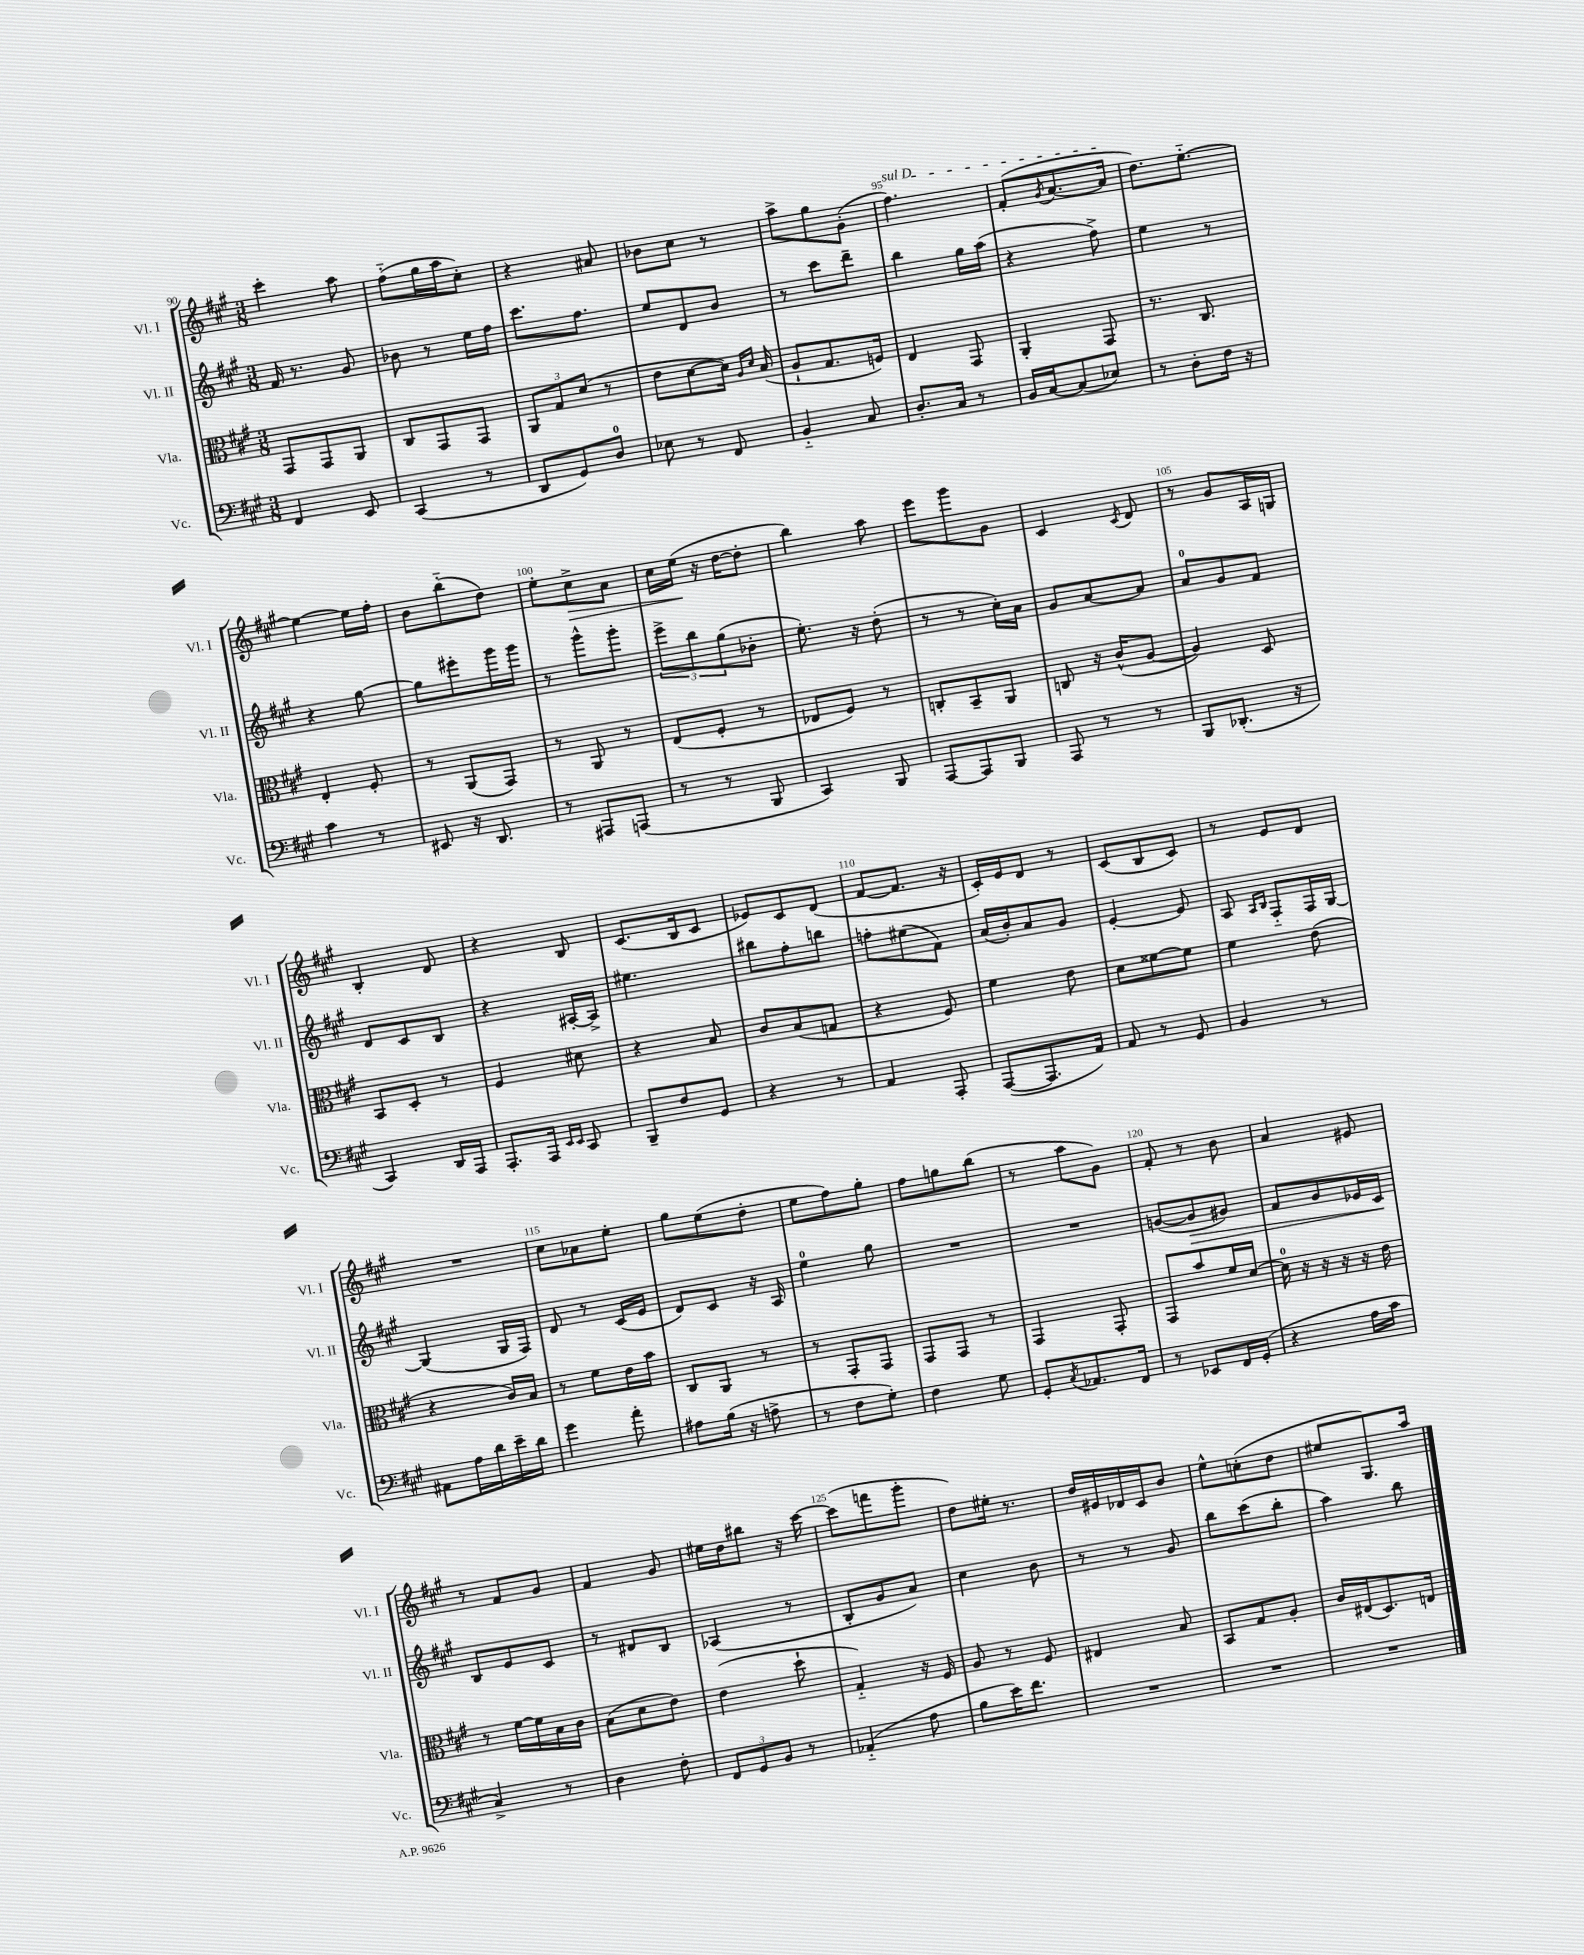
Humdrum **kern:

**kern	**kern	**kern	**kern
*staff4	*staff3	*staff2	*staff1
*clefF4	*clefC3	*clefG2	*clefG2
*k[f#c#g#]	*k[f#c#g#]	*k[f#c#g#]	*k[f#c#g#]
*M3/8	*M3/8	*M3/8	*M3/8
4FF#	8GG#	16f#	4ccc#'
.	.	8.r	.
.	8GG#	.	.
8EE	8AA	8g#	8aa
=	=	=	=
(4CC#	8C#	8b-	(8ff#'~
.	8GG#	8r	16gg#
.	.	.	16aa
8r	8GG#	16ee	8cc#')
.	.	16ff#	.
=	=	=	=
8DD	12AA	8.ccc#	4r
.	12G#	.	.
8GG#)	.	.	.
.	(12d	.	.
.	.	8.ff#	.
8D	8r	.	8a#
=	=	=	=
8E-	8e	8ee	8b-
8r	[8d	8d	8cc#
8FF#	16d])	8b	8r
.	16qqA	.	.
.	16qqd	.	.
.	(16B	.	.
=	=	=	=
4BB'~	8A`	8r	8aa^
.	8.G#	8ccc#	8gg#
8C#	.	8ddd~	(8g#'
.	16F)	.	.
=	=	=	=
8.D'	4E	4bb	4.ff#)
16C#	.	.	.
8r	8GG#	16gg#	.
.	.	(16aa	.
=	=	=	=
16BB	4AA'	4r	(8f#'
[16C#	.	.	.
.	.	.	8qg#
(8C#]	.	.	[8.a
8E-)	8GG#	8ff#^)	.
.	.	.	16a]
=	=	=	=
8r	8.r	4ee	8.dd)
8D'	.	.	.
.	8.C#	.	[8.ee'~
16F#	.	8r	.
16r	.	.	.
=	=	=	=
4c#	4E'	4r	4ee_
8r	8F#'	[8gg#	16ee]
.	.	.	16ff#'
=	=	=	=
8EE#	8r	8gg#]	8b
16r	(8AA	8eee#'	(8bb'~
8.DD	.	.	.
.	8GG#)	16ggg#	8dd)
.	.	16ggg#	.
=	=	=	=
8r	8r	8r	8ee'
8AAA#	8AA	8ggg#^^	8cc#^
(8AAA	8r	8ggg#'	8a
=	=	=	=
8r	(8E	12eee^	16cc#
.	.	.	(16ee
.	.	12bb	.
8r	8F#'	.	16r
.	.	(12gg#	.
.	.	.	[16dd
8BBB	8r	8b-'	8dd']
=	=	=	=
4CC#)	8E-	8.ee')	4bb)
.	8F#)	.	.
.	.	16r	.
8BBB	8r	(8dd'	8aa
=	=	=	=
[8AAA	8C'	8r	8eee
8AAA]	8BB~	8r	8ggg#
8BBB	8AA	16cc#')	8g#
.	.	16a	.
=	=	=	=
8AAA	8C	8g#	4c#
8r	16r	[8a	.
.	(16c#^^	.	.
.	.	.	8qc#
8r	[8A	8a]	8d
=	=	=	=
8BBB	4A])	8a	8r
(8.DD-'	.	8g#	8g#
.	8D	8f#	16A
16r	.	.	16G
=	=	=	=
4CC#)	8BB	8d	4B'
.	8D'	8c#	.
16DD	8r	8B	8d
16AAA	.	.	.
=	=	=	=
8.AAA'	4F#	4r	4r
16AAA	.	.	.
16qqEE	.	.	.
16qqEE	.	.	.
8CC#	8d#	[16A#'	8B
.	.	16A#^]	.
=	=	=	=
8BBB~	4r	4.ee#	(8.c#
8F#	.	.	.
.	.	.	16B
8GG#	8B	.	8c#
=	=	=	=
4r	8c#	8bb#	8e-)
.	(8B	8ff#'	8c#
8r	8G	8bb	(8d
=	=	=	=
4AA	4r	8ff'	[8f#
.	.	(8ee#	8.f#]
8AAA'	8F#)	8f#)	.
.	.	.	16r
=	=	=	=
([8AAA	4f#	(16a	16c#')
.	.	16b')	16e
8.AAA]	.	8a	8d
.	8e	8g#	8r
16AA)	.	.	.
=	=	=	=
8AA	8d	[4e'	(8c#
8r	[8f##	.	8B
8GG#	8f##]	8e]	8c#)
=	=	=	=
4BB	4f#	8A	8r
.	.	16qqA	.
.	.	16qqB	.
.	.	8F#'~	8e
8r	(8e	16F#	8d
.	.	[16G#	.
=	=	=	=
8AA#	4r	(4G#]	4.r
16A	.	.	.
16d	.	.	.
16e~	16c#)	16G#	.
16d	16B	16F#)	.
=	=	=	=
4g#	8r	8d	8cc#
.	8f#	8r	8a-
8a'	16e	(16c#	8ee'
.	16b	16e	.
=	=	=	=
8A#	8C#	8d)	8gg#
(16B	8AA	8c#	(8ee
16r	.	.	.
8A^	8r	16r	8dd'
.	.	16A	.
=	=	=	=
8r	8r	4ee	8ee
8F#	8GG#'	.	8ff#)
8G#')	8GG#	8gg#	8gg#'
=	=	=	=
4F#	8GG#	4.r	8ff#
.	8GG#	.	8gg
8G#	8r	.	(8bb
=	=	=	=
8GG#'	4GG#	4.r	8r
8qC#	.	.	.
8.AA-	.	.	8aa
.	8GG#'	.	8g#)
16FF#	.	.	.
=	=	=	=
8r	8GG#	([8g	8f#'
8EE-	8b	8g]	8r
16FF#	16f#	8g#)	8b
(16GG#'	[16d	.	.
=	=	=	=
4r	16d]	8f#	4a
.	16r	.	.
.	16r	8g#	.
.	16r	.	.
16A	16r	16e-	8e#
16c#	16e	16c#	.
=	=	=	=
4C#^)	8r	8B	8r
.	[16f#	8e	8f#
.	16f#]	.	.
8r	16B	8c#	8g#
.	16c#	.	.
=	=	=	=
4D	(8B	8r	4f#
.	8d	8d#	.
8F#'	8e)	8B	8g#
=	=	=	=
12FF#	(4e	(4A-	16ee#
.	.	.	16dd
12GG#	.	.	.
.	.	.	8bb#
12BB	.	.	.
8r	8dd`	8r	16r
.	.	.	[16ccc#
=	=	=	=
(4AA-'~	4G#'~)	8B'	(8ccc#]
.	.	8g#	8fff
8A	16r	8a)	8ggg#'
.	16F#	.	.
=	=	=	=
8B	8A	4cc#	8dd)
16e)	8r	.	16ee#'
8.f#	.	.	8.r
.	8F#	8b	.
=	=	=	=
4.r	4E#	8r	16dd
.	.	.	16e#
.	.	8r	16d-
.	.	.	16c#
.	8B	8g#	8b
=	=	=	=
4.r	8BB	8bb	8ee^^
.	8G#	(8ccc#	(8cc'
.	8A'	8bb'	8dd
=	=	=	=
4.r	16c#	4aa)	8ee#
.	(16E#	.	.
.	8.D)	.	8.G#)
.	.	8bb	.
.	16E	.	16aa
==	==	==	==
*-	*-	*-	*-
